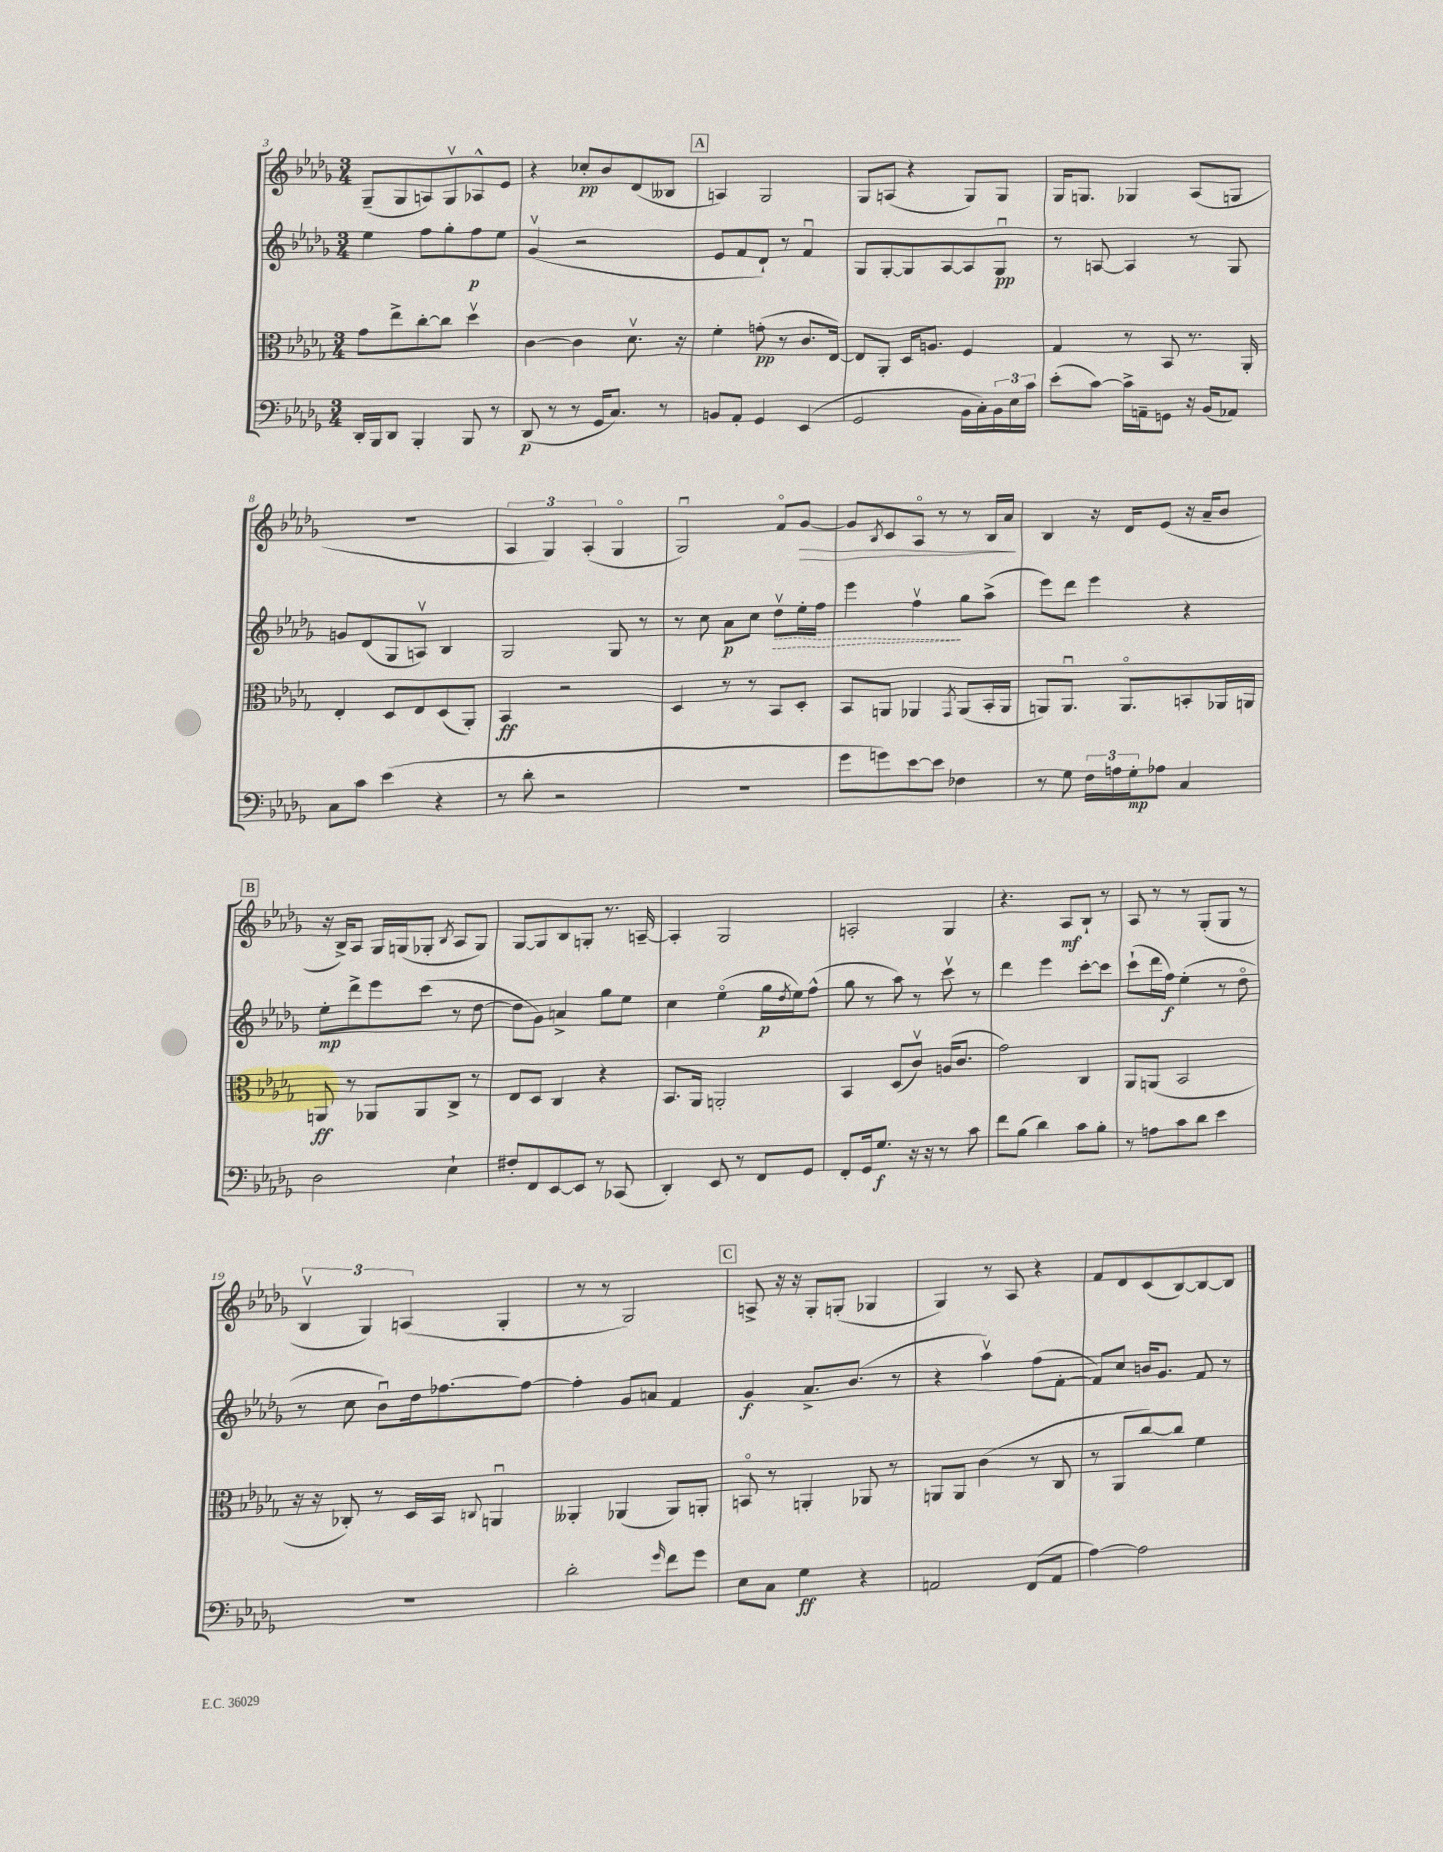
<<
\new StaffGroup <<
\new Staff = "s0" {
    \clef treble \key des \major \numericTimeSignature \time 3/4
    ges8--( ges8 a8) ges8\upbow aes8-^ ees'8 |
    r4 ces''8-.\pp bes'8 des'8( beses8 |
    \mark \markup { \box "A" } a4) ges2 |
    ges8 a8( r4 ges8) ges8 |
    ges16 g8. ges4 aes8( g8 |
    R2. |
    \tuplet 3/2 { aes4 ges4) aes4-.( } ges4\flageolet |
    ges2\downbow) f'8\flageolet ges'8~\> |
    ges'8 \acciaccatura { bes8 } c'8 aes8\flageolet r8 r8 bes16 aes'16\! |
    bes4 r16 des'16 ees'8( r16 aes'16-- bes'8 |
    \mark \markup { \box "B" } r16 bes16->) aes8 ges16 g16( ges8-. \acciaccatura { bes8 } aes8 ges8) |
    ges8~ ges8 bes8 g8-. r8. a16~-- |
    a4-. ges2 |
    a2-. ges4 |
    r4. aes8\mf bes8-! r8 |
    aes8 r8 r8 ges8-.( ges8 r8 |
    \tuplet 3/2 { bes4\upbow ges4) a4( } ges4-. |
    r8 r8 ges2) |
    \mark \markup { \box "C" } a8-> r16 r16 ges8-. g8-.( ges4 |
    ges4) r8 aes8 r4 |
    f'8 des'8 c'8( bes8~) bes8~ bes8 \bar "|." |
}
\new Staff = "s1" {
    \clef treble \key des \major \numericTimeSignature \time 3/4
    ees''4 f''8 ges''8-. f''8\p ees''8 |
    ges'4\upbow( r2 |
    \mark \markup { \box "A" } ees'8 f'8 des'8-!) r8 f'4\downbow |
    ges8 ges8~-. ges8 aes8~ aes8 ges8\downbow\pp |
    r8 a8~ a4 r8 ges8 |
    g'8 des'8( ges8 a8\upbow) bes4 |
    ges2 ges8 r8 |
    r8 c''8 aes'8\p c''8 \once \override Hairpin.style = #'dashed-line des''8\upbow\> ees''16-. f''16 |
    ees'''4 f''4\upbow\! ges''8 aes''8->( |
    ees'''8) des'''8 ees'''4 r4 |
    \mark \markup { \box "B" } ees''8-.\mp des'''8-> ees'''8 c'''8( r8 des''8~ |
    des''8 ges'8) a'4-> ges''8 ees''8 |
    c''4 ees''4\flageolet( ges''16\p \acciaccatura { des''8 } ees''16) f''8-^( |
    ges''8 r8 aes''8) r8 c'''8\upbow r8 |
    des'''4 ees'''4 c'''8~-. c'''8 |
    c'''8-!( des'''16 f''16\f) ees''4-.( r8 des''8\flageolet |
    r8 c''8 bes'8\downbow) des''16 fes''8.~ fes''8~ |
    fes''4-. ges'8 a'8 f'4 |
    \mark \markup { \box "C" } ges'4\f aes'8.-> bes'8.( r8 |
    r4 aes''4\upbow) f''8( f'8~-. |
    f'8) c''8 b'16 ges'8. f'8 r8 \bar "|." |
}
\new Staff = "s2" {
    \clef alto \key des \major \numericTimeSignature \time 3/4
    ges'8 ees''8-> c''8~-. c''8 des''4\upbow |
    c'4~ c'4 des'8.\upbow r16 |
    \mark \markup { \box "A" } f'4-. g'8-.\pp( r8 c'8. ees16~) |
    ees8 aes,8-. des16 a8. f4 |
    ges4 r8 bes,8 r8. aes,16-. |
    ees4-. des8 ees8 des8( aes,8-.) |
    bes,4\ff r2 |
    des4 r8 r8 bes,8 des8-. |
    bes,8 a,8 aes,4 \acciaccatura { ges,8 } aes,8( bes,16-. aes,16 |
    a,8) a,8.\downbow a,8.\flageolet b,8-. aes,16 a,16 |
    \mark \markup { \box "B" } a,8\ff r8 aes,8 aes,8 c8-> r8 |
    ees8 des8 c4 r4 |
    bes,8. aes,16 a,2-. |
    bes,4 des8( c'8\upbow) a16( c'8. |
    ges'2) c4 |
    aes,8 a,8( bes,2 |
    r16 r16 ces8-.) r8 des16 bes,16 \appoggiatura { c8 } a,4\downbow |
    aeses,4-. aes,4( aes,8) a,8-. |
    \mark \markup { \box "C" } b,8\flageolet r8 a,4-. aes,8 r8 |
    a,8 a,8 c'4( r8 c8 |
    r8 aes,8 c''8~) c''8 f'4 \bar "|." |
}
\new Staff = "s3" {
    \clef bass \key des \major \numericTimeSignature \time 3/4
    des,16-. bes,,16 des,8 bes,,4-. bes,,8 r8 |
    des,8\p( r8 r8 ges,16 c8.) r8 |
    \mark \markup { \box "A" } b,8 aes,8-. ges,4 ees,4( |
    ges,2 bes,16 c16-.) \tuplet 3/2 { bes,16 ees16 c'16 } |
    ees'8-.( c'8~) c'16-> a,16-- g,8 r16 bes,16( aes,8) |
    c8 c'8 ees'4( r4 |
    r8 des'8-. r2 |
    R2. |
    ges'8 g'8) ees'8~ ees'8 fes4 |
    r8 ges8 \tuplet 3/2 { f16 a16 ges16-.\mp } aes8 c4 |
    \mark \markup { \box "B" } des2 ees4-! |
    fis8-. f,8 ees,8~ ees,8 r8 ces,8( |
    des,4-.) ees,8 r8 f,8 ges,8 |
    f,8-. ges,16 ges8.\f r16 r16 r8 c'8 |
    f'8 bes8( des'4) c'8 bes8-. |
    r8 a8 c'8 des'8 ees'4 |
    R2. |
    des'2-. \grace { ges'16 } f'8 ges'8 |
    \mark \markup { \box "C" } ees8 c8 ges4\ff r4 |
    a,2 f,8( a,8 |
    aes4~) aes2 \bar "|." |
}
>>
>>
\layout { \context { \Score currentBarNumber = #3 } }
